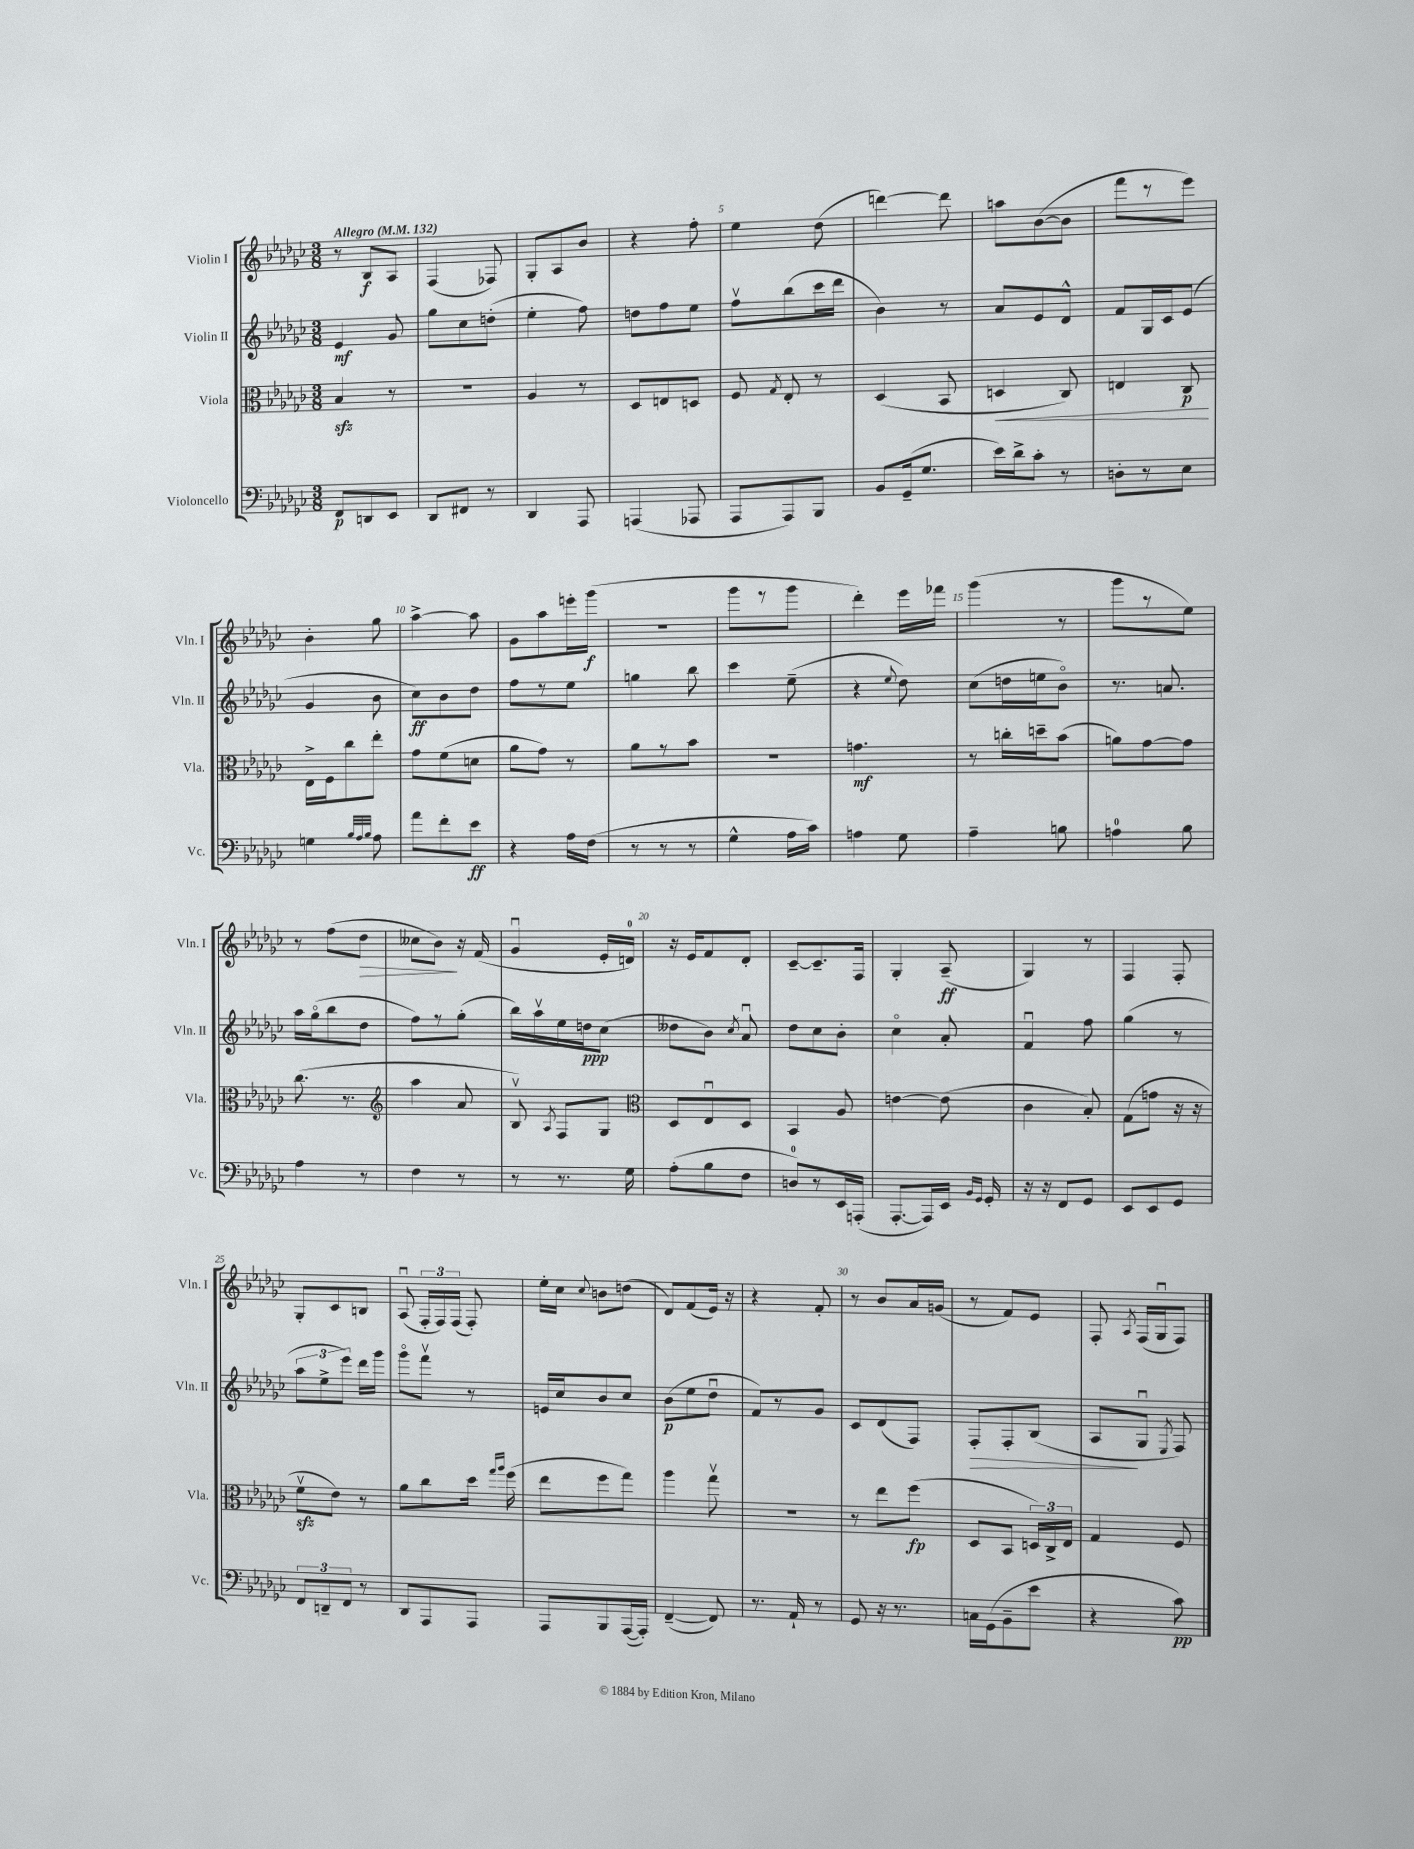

**kern	**kern	**kern	**kern
*staff4	*staff3	*staff2	*staff1
*clefF4	*clefC3	*clefG2	*clefG2
*k[b-e-a-d-g-c-]	*k[b-e-a-d-g-c-]	*k[b-e-a-d-g-c-]	*k[b-e-a-d-g-c-]
*M3/8	*M3/8	*M3/8	*M3/8
*MM132	*MM132	*MM132	*MM132
8FF	4B-	4e-	8r
8DD	.	.	8B-
8EE-	8r	8g-	8A-
=	=	=	=
8DD-	4.r	8gg-	(4F
8FF#	.	8cc-	.
8r	.	(8dd'	8F-)
=	=	=	=
4DD-	4A-	4ee-'	8G-'
.	.	.	8A-
8AAA-	8r	8ff)	8b-
=	=	=	=
(4AAA	8D-	8dd	4r
.	8E	8ff	.
8AAA-	8D	8ee-	8ff'
=	=	=	=
8AAA-	8F	8ffv	4ee-
.	8qG-	.	.
8AAA-)	8E-'	(8bb-	.
8BBB-	8r	16ccc-	(8dd-
.	.	16ddd-	.
=	=	=	=
8BB-	(4D-	4b-)	[4ddd)
(16GG-~	.	.	.
8.G-	.	.	.
.	8BB-	8r	8ddd]
=	=	=	=
16e-)	4D	8a-	8aa
16d-^	.	.	.
8c-'	.	8e-	([8b-
8r	8C-)	8d-^^	8b-]
=	=	=	=
8D'	4E	8f	8fff
8r	.	16G-	8r
.	.	16c-	.
8E-	8C-	(8e-	8eee-)
=	=	=	=
4G	16E-^	4g-	4b-'
.	16F	.	.
.	8cc-	.	.
32qqB-	.	.	.
32qqA-	.	.	.
32qqB-	.	.	.
8A-	8ee-'	8b-	8gg-
=	=	=	=
8a-	8g-	8cc-)	[4aa-^
8f'	(8f	8b-	.
8e-	8d	8dd-	8aa-]
=	=	=	=
4r	8a-	8ff	8g-
.	8g-)	8r	8aa-
16A-	8r	8ee-	16eee'
(16F	.	.	(16ggg-
=	=	=	=
8r	8a-	4gg	4.r
8r	8r	.	.
8r	8b-	8bb-	.
=	=	=	=
4G-^^	4.r	4ccc-	8ggg-
.	.	.	8r
16A-	.	(8ee-~	8ggg-
16c-)	.	.	.
=	=	=	=
4A	4.g	4r	4ddd-')
.	.	8qqee-	.
8G-	.	8dd-)	16eee-
.	.	.	16fff-
=	=	=	=
4A-~	8r	(8cc-	(4ggg-
.	16cc'	16dd	.
.	16dd~	16ee	.
8B	(8b-	8b-o)	8r
=	=	=	=
4A	8a)	8.r	8ggg-
.	[8g-	.	8r
.	.	8.a	.
8B-	8g-]	.	8ee-)
=	=	=	=
4A-	(8.cc-	16aa-	8r
.	.	(16gg-o	.
.	.	8bb-	(8ff
.	8.r	.	.
8r	.	8dd-	8dd-
=	=	=	=
*	*clefG2	*	*
4F	4aa-	8ff)	8cc--
.	.	8r	8b-)
8r	8a-	(8gg-'	16r
.	.	.	(16f
=	=	=	=
8r	8B-v)	16bb-)	4g-u
.	.	16aa-v	.
.	8qA-	.	.
8.r	8F	16ee-	.
.	.	16dd	.
.	8G-	(8cc-	16e-'
16G-	.	.	16d)
=	=	=	=
*	*clefC3	*	*
(8A-'	8D-	8dd--	16r
.	.	.	16e-
8B-	8E-u	8b-)	8f
.	.	8qcc-	.
8F	8D-	8a-u	8d-'
=	=	=	=
8D)	4BB-	8dd-	[8c-~
8r	.	8cc-	8.c-~]
16EE-	8A-	8b-'	.
(16AAA'	.	.	16F
=	=	=	=
[8.AAA-'	[4e	4cc-o	4G-'
16AAA-])	.	.	.
16EE-	(8e]	8a-'	(8A-~
16qqBB-	.	.	.
16qqGG-	.	.	.
16GG-'	.	.	.
=	=	=	=
16r	4c-	4fu	4G-)
16r	.	.	.
8FF	.	.	.
8GG-	8B-')	8ff	8r
=	=	=	=
8EE-	(8G-	(4gg-	4F
8EE-	8g	.	.
8GG-	16r	8r	8F'
.	16r	.	.
=	=	=	=
12FF	8fv	12aa-	8G-'
12DD~	.	12ee-^	.
.	8e-)	.	8c-
12FF	.	12eee-)	.
8r	8r	16ddd-	8B
.	.	16ggg-	.
=	=	=	=
8DD-	8a-	8ggg-o	(8A-u
8AAA-	8cc-	8fffv	24F'
.	.	.	24F)
.	.	.	(24F
8AAA-	16dd-	8r	8F')
.	16qqgg-	.	.
.	16qqaa-	.	.
.	(16ff	.	.
=	=	=	=
8AAA-	8ee-	16e	16ee-'
.	.	16cc-	16cc-
.	.	.	8qqcc-
8BBB-	8ff	8b-	8b
([16AAA-	8gg-)	8cc-	(8dd
16AAA-'])	.	.	.
=	=	=	=
([4FF~	4aa-	(8b-	8d-)
.	.	8ee-	(8f
8FF])	8gg-v	8dd-u	16e-)
.	.	.	16r
=	=	=	=
8.r	4.r	8f)	4r
.	.	8r	.
16AA-`	.	.	.
8r	.	8g-	8f'
=	=	=	=
8GG-	8r	8c-	8r
16r	8ee-	(8d-	8b-
8.r	.	.	.
.	(8ff	8F)	16a-
.	.	.	(16g
=	=	=	=
16C	8D-	8F'	8r
(16GG-	.	.	.
8BB-~	8BB-	8F'	8f)
8e-	24D)	(8B-	8e-
.	24C-^	.	.
.	24E-	.	.
=	=	=	=
4r	4G-	8A-	8F'
.	.	.	8qA-
.	.	8G-u	(16F
.	.	.	16G-u
.	.	8qE-	.
8c-)	8F	8F)	8F)
==	==	==	==
*-	*-	*-	*-
